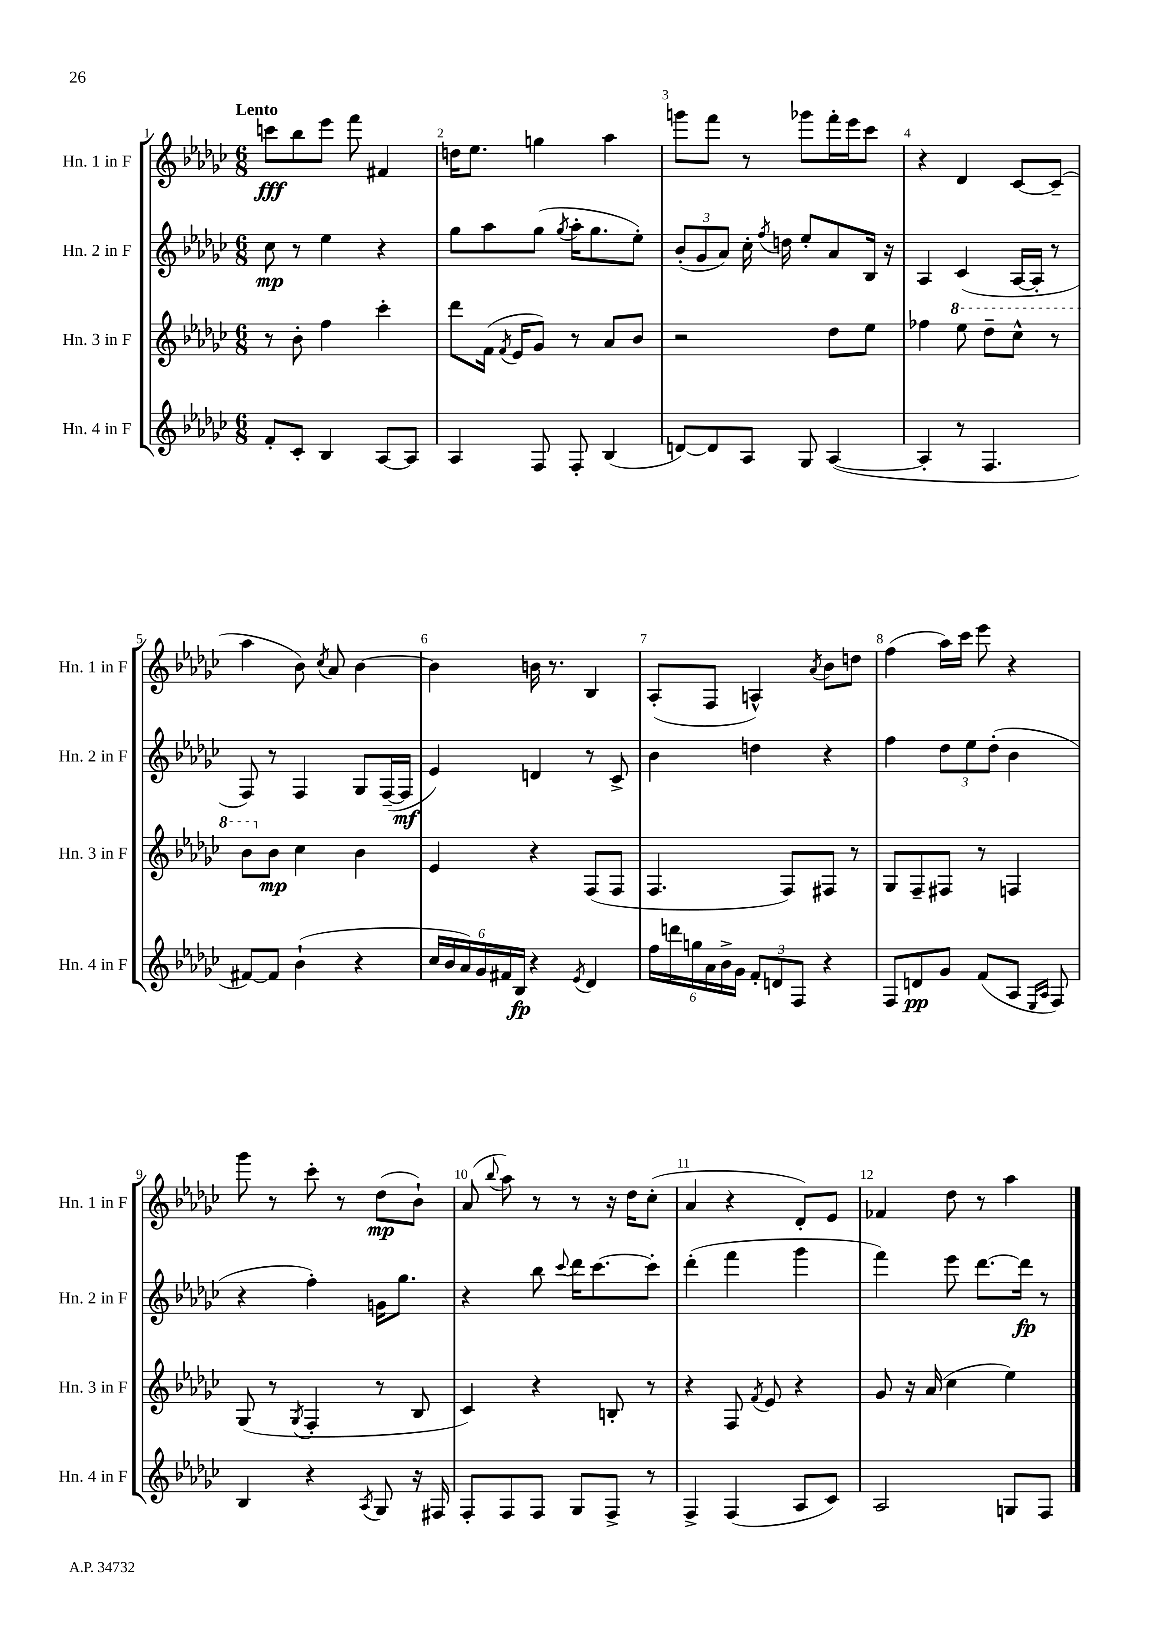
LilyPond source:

<<
\new StaffGroup <<
\new Staff = "s0" \with { instrumentName = "Hn. 1 in F" shortInstrumentName = "Hn. 1 in F" } {
    \clef treble \key ges \major \numericTimeSignature \time 6/8 \tempo "Lento"
    \autoBeamOff c'''8[\fff bes''8 ees'''8] f'''8 fis'4 |
    d''16[ ees''8.] g''4 aes''4 |
    g'''8[ f'''8] r8 ges'''8[ f'''16-. ees'''16 ces'''8] |
    r4 des'4 ces'8[~ ces'8]--( |
    aes''4 bes'8) \acciaccatura { ces''8 } aes'8 bes'4~ |
    bes'4 b'16 r8. bes4 |
    aes8[-.( f8] a4-^) \acciaccatura { aes'8 } bes'8[ d''8] |
    f''4( aes''16[) ces'''16] ees'''8 r4 |
    ges'''8 r8 ces'''8-. r8 des''8[\mp( bes'8]-!) |
    aes'8( \appoggiatura { bes''8 } aes''8) r8 r8 r16 des''16[ ces''8]-.( |
    aes'4 r4 des'8[-.) ees'8] |
    fes'4 des''8 r8 aes''4 \bar "|." |
}
\new Staff = "s1" \with { instrumentName = "Hn. 2 in F" shortInstrumentName = "Hn. 2 in F" } {
    \clef treble \key ges \major \numericTimeSignature \time 6/8
    \autoBeamOff ces''8\mp r8 ees''4 r4 |
    ges''8[ aes''8 ges''8]( \acciaccatura { ges''8 } aes''16[-. ges''8. ees''8]-.) |
    \tuplet 3/2 { bes'8[-.( ges'8 aes'8]) } ces''16-. \acciaccatura { f''8 } d''16 ees''8[-. aes'8 bes16] r16 |
    aes4 ces'4( aes16[~ aes16]-. r8 |
    f8) r8 f4 ges8[ f16~--( f16]\mf |
    ees'4) d'4 r8 ces'8-> |
    bes'4 d''4 r4 |
    f''4 \tuplet 3/2 { des''8[ ees''8 des''8]-.( } bes'4 |
    r4 f''4-.) g'16[ ges''8.] |
    r4 bes''8 \appoggiatura { ces'''8 } des'''16[ ces'''8.~ ces'''8]-. |
    des'''4-.( f'''4 ges'''4 |
    f'''4) ees'''8 des'''8.[~ des'''16]\fp r8 \bar "|." |
}
\new Staff = "s2" \with { instrumentName = "Hn. 3 in F" shortInstrumentName = "Hn. 3 in F" } {
    \clef treble \key ges \major \numericTimeSignature \time 6/8
    \autoBeamOff r8 bes'8-. f''4 ces'''4-. |
    des'''8[ f'16]( \acciaccatura { f'8 } ees'16[ ges'8]) r8 aes'8[ bes'8] |
    r2 des''8[ ees''8] |
    fes''4 \ottava #1 ees'''8 des'''8[-- ces'''8]-^ r8 |
    bes''8[ \ottava #0 bes'8]\mp ces''4 bes'4 |
    ees'4 r4 f8[( f8] |
    f4. f8[) fis8] r8 |
    ges8[ f8-- fis8] r8 f4 |
    ges8( r8 \acciaccatura { ges8 } f4-. r8 bes8 |
    ces'4) r4 b8-. r8 |
    r4 f8 \acciaccatura { f'8 } ees'8 r4 |
    ges'8 r16 aes'16( ces''4 ees''4) \bar "|." |
}
\new Staff = "s3" \with { instrumentName = "Hn. 4 in F" shortInstrumentName = "Hn. 4 in F" } {
    \clef treble \key ges \major \numericTimeSignature \time 6/8
    \autoBeamOff f'8[-. ces'8]-. bes4 aes8[~ aes8] |
    aes4 f8 f8-. bes4( |
    d'8[~) d'8 aes8] ges8 aes4~( |
    aes4-. r8 f4. |
    fis'8[~) fis'8] bes'4-!( r4 |
    \tuplet 6/4 { ces''16[ bes'16 aes'16) ges'16 fis'16 bes16]\fp } r4 \acciaccatura { ees'8 } des'4 |
    \tuplet 6/4 { f''16[ d'''16 g''16 aes'16 bes'16-> ges'16] } \tuplet 3/2 { f'8[-. d'8 f8] } r4 |
    f8[ d'8\pp ges'8] f'8[( aes8] \grace { ees16[ aes16] } f8) |
    bes4 r4 \acciaccatura { aes8 } ges8 r16 fis16 |
    f8[-. f8 f8] ges8[ f8]-> r8 |
    f4-> f4( aes8[ ces'8]) |
    aes2 g8[ f8] \bar "|." |
}
>>
>>
\layout { \context { \Score \override BarNumber.break-visibility = ##(#f #t #t) barNumberVisibility = #all-bar-numbers-visible } }
